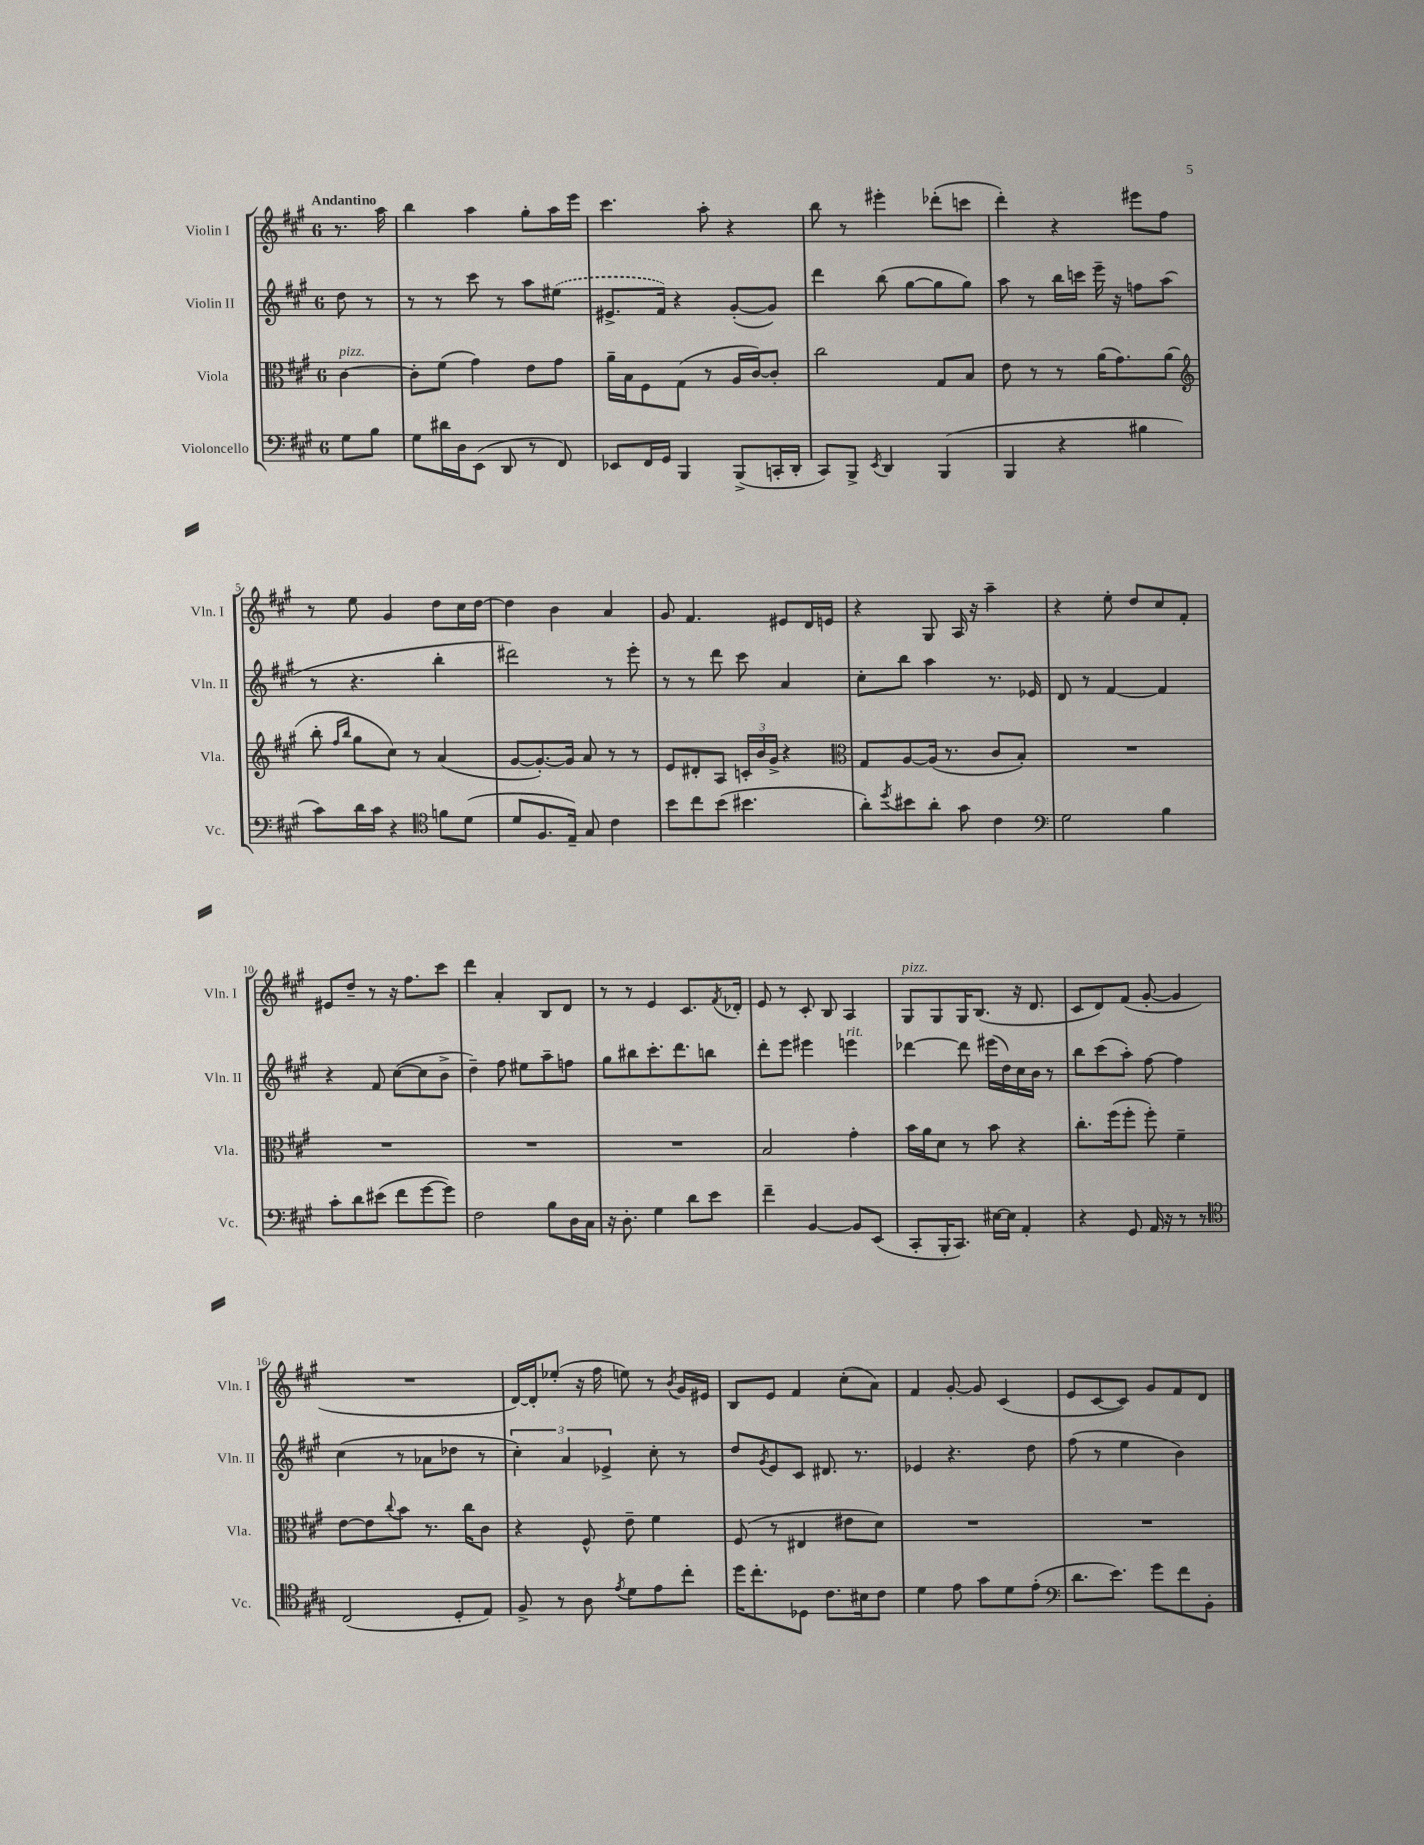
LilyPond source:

<<
\new StaffGroup <<
\new Staff = "s0" \with { instrumentName = "Violin I" shortInstrumentName = "Vln. I" } {
    \clef treble \key a \major \once \override Staff.TimeSignature.style = #'single-digit \time 6/8 \partial 4 \tempo "Andantino"
    r8. a''16 |
    b''4 a''4 gis''8-. a''16 e'''16 |
    cis'''4. a''8-. r4 |
    b''8 r8 eis'''4-. des'''8-.( c'''8 |
    d'''4-.) r4 eis'''8 fis''8 |
    r8 e''8 gis'4 d''8 cis''16 d''16~ |
    d''4 b'4 a'4 |
    gis'8 fis'4. eis'8 d'16 e'16 |
    r4 gis8 a16 r16 a''4-- |
    r4 e''8-. d''8 cis''8 fis'8-. |
    eis'8 d''8-- r8 r16 fis''8. cis'''8 |
    d'''4 a'4-. b8 d'8 |
    r8 r8 e'4 cis'8. \acciaccatura { fis'8 } des'16-. |
    e'8 r8 cis'8-. b8 a4 |
    gis8^\markup { \italic "pizz." } gis8 gis16 b8.( r16 d'8. |
    cis'8 d'8) fis'8( gis'8~-. gis'4 |
    R2. |
    d'16~) d'16-. ees''8-.( r16 fis''16 e''8) r8 \acciaccatura { b'8 } gis'16 eis'16 |
    b8 e'8 fis'4 cis''8-.( a'8) |
    fis'4 gis'8~-. gis'8 cis'4( |
    e'8 cis'8~ cis'8) gis'8 fis'8 d'8 \bar "|." |
}
\new Staff = "s1" \with { instrumentName = "Violin II" shortInstrumentName = "Vln. II" } {
    \clef treble \key a \major \once \override Staff.TimeSignature.style = #'single-digit \time 6/8 \partial 4
    d''8 r8 |
    r8 r8 cis'''8 r8 a''8 \once \slurDashed eis''8( |
    eis'8.-> fis'16) r4 gis'8~-.( gis'8) |
    d'''4 b''8( gis''8~ gis''8 gis''8) |
    a''8 r8 b''16 c'''16 e'''16-- r16 f''8 a''8( |
    r8 r4. b''4-. |
    dis'''2) r8 e'''8-. |
    r8 r8 d'''8 cis'''8 a'4 |
    cis''8-. b''8 a''4 r8. ees'16 |
    d'8 r8 fis'4~ fis'4 |
    r4 fis'8 cis''8~( cis''8 b'8-> |
    d''4--) fis''8 eis''8 a''8-- f''8 |
    gis''8 bis''8 cis'''8.-. d'''8. b''8 |
    d'''8-. e'''8 eis'''4 e'''4^\markup { \italic "rit." } |
    des'''4~ des'''8 eis'''16( d''16) cis''16 b'16 r8 |
    b''8 cis'''8( a''8-.) fis''8~ fis''4 |
    cis''4( r8 aes'8 des''8 r8 |
    \tuplet 3/2 { cis''4-.) a'4 ees'4-> } cis''8-. r8 |
    d''8 \acciaccatura { gis'8 } e'8 cis'8 dis'8. r8. |
    ees'4 r4. d''8 |
    fis''8( r8 e''4 b'4) \bar "|." |
}
\new Staff = "s2" \with { instrumentName = "Viola" shortInstrumentName = "Vla." } {
    \clef alto \key a \major \once \override Staff.TimeSignature.style = #'single-digit \time 6/8 \partial 4
    cis'4~^\markup { \italic "pizz." } |
    cis'8-. fis'8( gis'4) e'8 gis'8 |
    a'16-- b16 fis8 gis8( r8 a16 cis'16~) cis'8-. |
    cis''2 gis8 b8 |
    e'8 r8 r8 a'16( gis'8.) a'8( |
    \clef treble b''8-. \grace { fis''16 b''16 } gis''8 cis''8) r8 a'4( |
    gis'8~ gis'8.~-.) gis'16 a'8 r8 r8 |
    e'8 dis'8-. a8 \tuplet 3/2 { c'16-. b'16 gis'16-> } r4 |
    \clef alto gis8 a8~ a16( r8. cis'8 b8-.) |
    R2. |
    R2. |
    R2. |
    R2. |
    b2 gis'4-. |
    b'16 a'16 d'8 r8 b'8 r4 |
    cis''8.-. fis''16( fis''8-. fis''8-.) fis'4-- |
    e'8~ e'8 \appoggiatura { cis''8 } b'8 r8. cis''16 cis'8 |
    r4 fis8-^ e'8-- fis'4 |
    fis8( r8 eis4 eis'8 d'8) |
    R2. |
    R2. \bar "|." |
}
\new Staff = "s3" \with { instrumentName = "Violoncello" shortInstrumentName = "Vc." } {
    \clef bass \key a \major \once \override Staff.TimeSignature.style = #'single-digit \time 6/8 \partial 4
    gis8 b8 |
    gis8 dis'16 d16 e,8( d,8 r8 fis,8) |
    ees,8 fis,16 gis,16 b,,4 b,,8->( c,16-. d,16-. |
    cis,8) b,,8-> \acciaccatura { e,8 } d,4 b,,4( |
    b,,4 r4 bis4 |
    cis'8) d'16 cis'16 r4 \clef tenor f'8 d'8( |
    d'8 fis8. e16--) gis8 cis'4 |
    b'8 cis''8 b'8( bis'4. |
    a'8-.) \acciaccatura { d''8 } bis'8 a'8-. gis'8 cis'4 |
    \clef bass gis2 b4 |
    cis'8-. d'8 eis'8( fis'8 gis'8~ gis'8) |
    fis2 b8 d16 cis16 |
    r16 d8.-. gis4 d'8 e'8 |
    fis'4-- b,4~ b,8 e,8( |
    cis,8-. b,,16-. cis,8.) eis16~ eis16 a,4-. |
    r4 gis,8 a,16 r16 r8 r8 |
    \clef tenor cis2( d8-. e8) |
    fis8-> r8 a8 \acciaccatura { e'8 } d'8 e'8 cis''8-. |
    d''16 cis''8.-. des8 cis'8. bis16 cis'8 |
    d'4 e'8 gis'8 d'8 e'8-.( |
    \clef bass d'8. e'8.) gis'8 fis'8 b,8-. \bar "|." |
}
>>
>>
